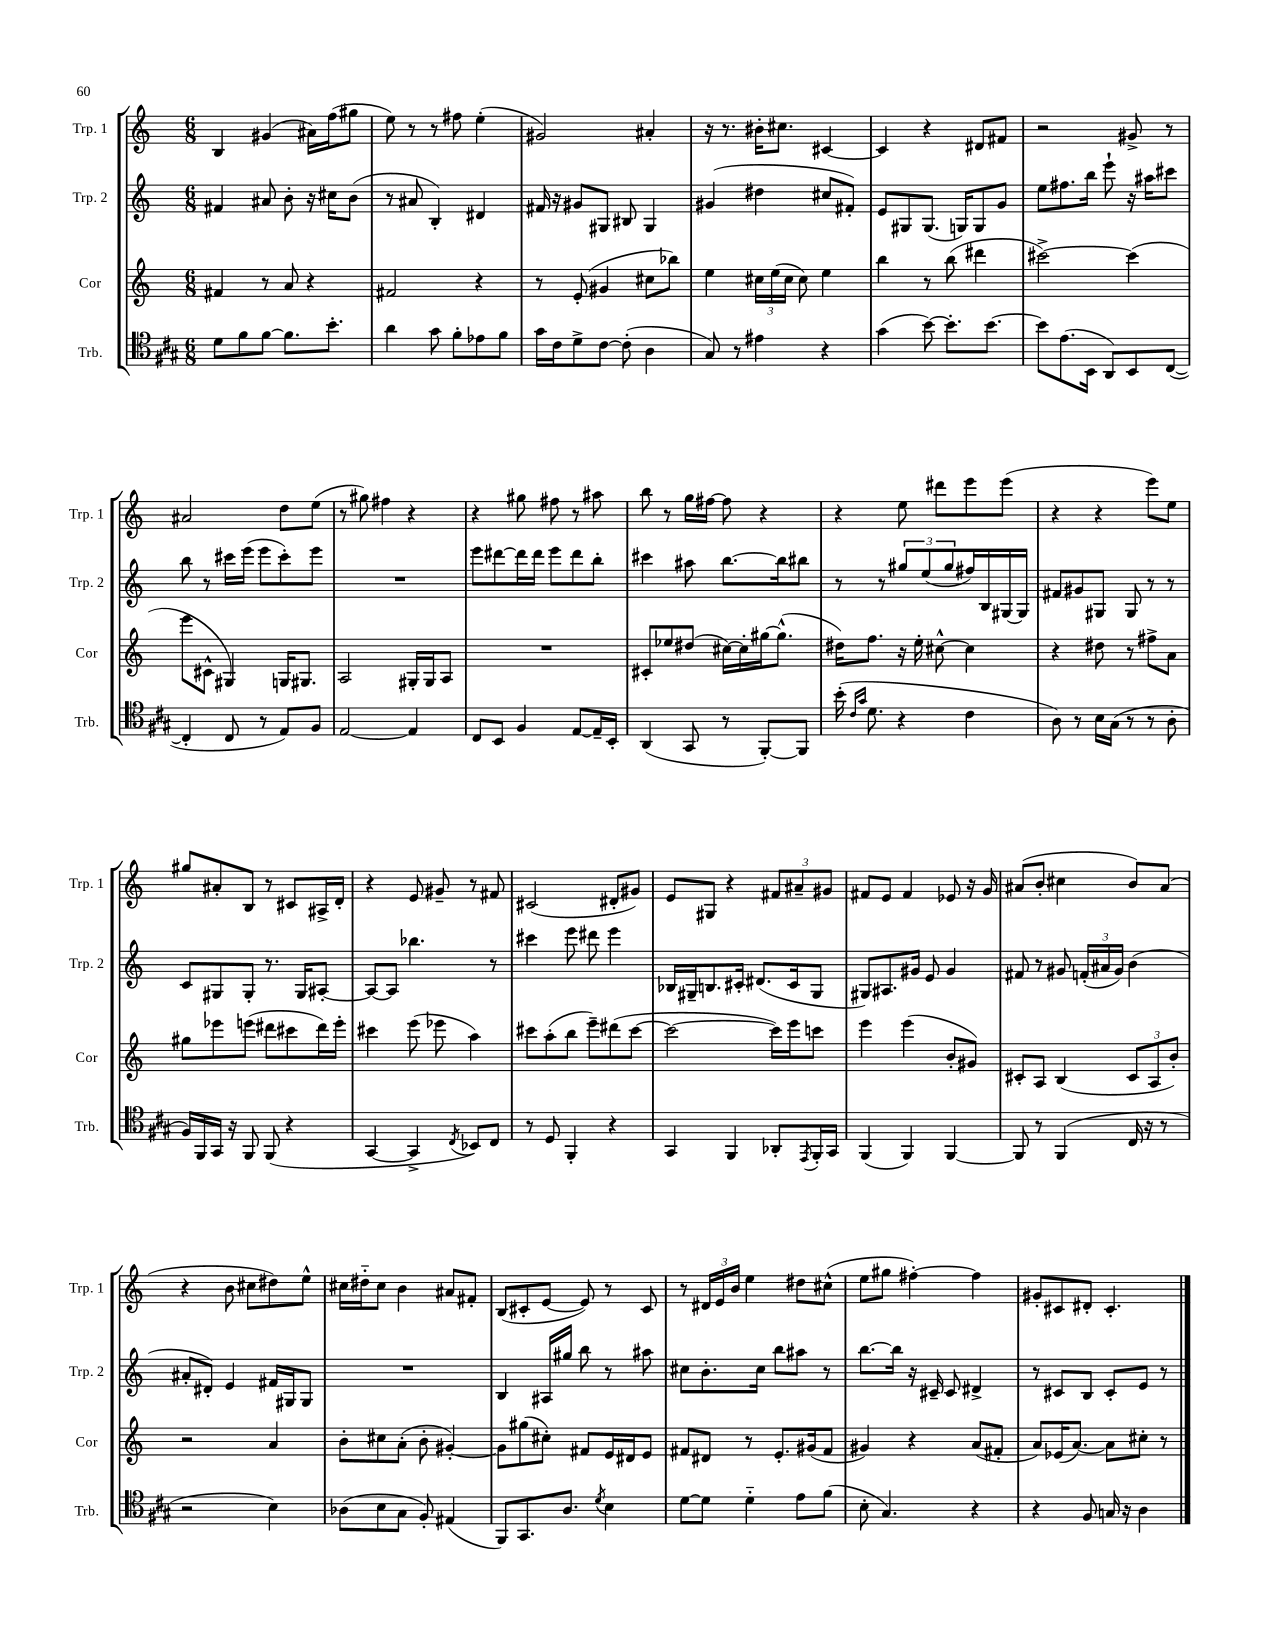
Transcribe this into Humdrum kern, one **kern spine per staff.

**kern	**kern	**kern	**kern
*staff4	*staff3	*staff2	*staff1
*clefC4	*clefG2	*clefG2	*clefG2
*k[f#c#g#]	*k[]	*k[]	*k[]
*M6/8	*M6/8	*M6/8	*M6/8
8d\L	4f#/	4f#/	4B/
8f#\	.	.	.
[8f#\J	8r	8a#/	(4g#/
8.f#\]L	8a/	8b'\	.
.	4r	16r	16a#\LL)
8.b'\J	.	16cc#\LK	(16ff\J
.	.	(8b\J	8gg#\J
=	=	=	=
4a\	2f#/	8r	8ee\)
.	.	8a#/	8r
8g#\	.	4B'/)	8r
8f#'\L	.	.	8ff#\
8e-\	4r	4d#/	(4ee'\
8f#\J	.	.	.
=	=	=	=
16g#\LL	8r	16f#/	2g#/)
16c#\J	.	16r	.
8d^\	(8e'/	8g#/L	.
[8c#\J	4g#/	8G#/J	.
(8c#'\]	.	8B#/	.
4A\	8cc#\L	4G#/	4a#'/
.	8bb-\J)	.	.
=	=	=	=
8G#/)	4ee\	(4g#/	16r
.	.	.	8.r
8r	.	.	.
4e#\	24cc#\LL	4dd#\	16b#'\LK
.	(24ee\	.	.
.	.	.	8.cc#\J
.	24cc#\JJ	.	.
.	8cc#\)	.	.
4r	4ee\	8cc#/L	[4c#/
.	.	8f#'/J)	.
=	=	=	=
(4g#\	4bb\	8e/L	4c#/]
.	.	8G#/	.
[8b\)	8r	(8.G#/J	4r
8.b'\]L	(8bb\	.	.
.	.	16G/LK)	.
.	4ddd#\	8G/	8d#/L
[8.b\J	.	.	.
.	.	8g/J	8f#/J
=	=	=	=
8b\]L	[2ccc#^\)	8ee\L	2r
(8.e\	.	8.ff#\	.
16BB\Jk	.	16bb\Jk	.
8AA/L)	.	8eee`\	.
8BB/	(4ccc#\]	16r	8g#^/
.	.	16aa#\LK	.
([8C#/J	.	8ccc#\J	8r
=	=	=	=
4C#'/]	8eee\L	8bb\	2a#/
.	8c#^^\J	8r	.
8C#/	4G#/)	16ccc#\LL	.
.	.	(16eee\JJ	.
8r	.	8eee\L	.
8E/L)	16G/LK	8ccc#'\)	8dd\L
.	8.G#/J	.	.
8F#/J	.	8eee\J	(8ee\J
=	=	=	=
[2E/	2A/	2.r	8r
.	.	.	8gg#\)
.	.	.	4ff#\
4E/]	16G#'/LL	.	4r
.	16G#/J	.	.
.	8A/J	.	.
=	=	=	=
8C#/L	2.r	8eee\L	4r
8BB/J	.	[8ddd#\	.
4F#/	.	16ddd#\]L	8gg#\
.	.	16ddd#\JJ	.
.	.	8eee\L	8ff#\
[8E/L	.	8ddd#\	8r
16E~/]L	.	8bb'\J	8aa#\
16BB'/JJ	.	.	.
=	=	=	=
(4AA/	8c#'/L	4ccc#\	8bb\
.	8ee-/	.	8r
8GG#/	(8dd#/J	8aa#\	16gg\LL
.	.	.	[16ff#\JJ
8r	[16cc#\LL)	[8.bb\L	8ff#\]
.	16cc#'\]	.	.
[8FF#'/L)	[16gg#\J	.	4r
.	(8.gg#^^\]J	16bb\]k	.
8FF#/]J	.	8bb#\J	.
=	=	=	=
(16b'\	16dd#\LK)	8r	4r
16qqc#/LL	.	.	.
16qqg#/JJ	.	.	.
8.d\	8.ff\J	.	.
.	.	8r	.
4r	16r	12gg#/L	8ee\
.	16ee'\	.	.
.	.	(12ee/	.
.	[8cc#^^\	.	8ddd#\L
.	.	12gg#/	.
4c#\	4cc#\]	16ff#/L)	8eee\
.	.	16B/	.
.	.	[16G#/	(8eee\J
.	.	16G#/]JJ	.
=	=	=	=
8A\)	4r	8f#/L	4r
8r	.	8g#/	.
16B\LL	8dd#\	8G#/J	4r
(16G#\JJ	.	.	.
8r	8r	8G#/	.
8r	8ff#^\L	8r	8eee\L)
8A'\	8a\J	8r	8ee\J
=	=	=	=
16F#/LL)	8gg#\L	8c/L	8gg#/L
16FF#/	.	.	.
16GG#/JJ	8eee-\	8G#/	8a#'/
16r	.	.	.
8FF#/	(8eee\J	8G#'/J	8B/J
(8FF#/	8ddd#\L	8.r	8r
4r	8ccc#\	.	8c#/L
.	.	16G#/LK	.
.	16ddd#\L)	[8A#'/J	16A#^/L
.	16eee'\JJ	.	16d'/JJ
=	=	=	=
[4GG#/	4ccc#\	8A#/_L	4r
.	.	8A#/]J	.
4GG#^/]	(8eee\	4.bb-\	8e/
.	8eee-\	.	8g#~/
8qC#/	.	.	.
8BB-/L)	4aa\)	.	8r
8C#/J	.	8r	8f#/
=	=	=	=
8r	8ccc#\L	4ccc#\	(2c#/
8D/	(8aa'\	.	.
4FF#'/	8bb\J	8eee\	.
.	8eee~\L)	8ddd#\	.
4r	(8ddd#\	4eee\	8d#'/L
.	[8ccc#\J	.	8g#/J)
=	=	=	=
4GG#/	2ccc#\_	16B-/LL	8e/L
.	.	16G#~/J	.
.	.	8.B/	8G#/J
4FF#/	.	.	4r
.	.	16c#'/Jk	.
.	.	(8.d#/L	.
8AA-'/L	16ccc#\]LL)	.	12f#/L
.	16eee\J	16c#/k	.
.	.	.	12a#~/
8qEE/	.	.	.
16FF#'/L	8ccc\J	8G#/J	.
.	.	.	12g#/J
16GG#/JJ	.	.	.
=	=	=	=
(4FF#/	4eee\	8G#/L)	8f#/L
.	.	8.A#/	8e/J
4FF#/)	(4eee\	.	4f#/
.	.	16g#/Jk	.
.	.	8e/	.
[4FF#/	8b'/L	4g#/	8e-/
.	8g#/J)	.	16r
.	.	.	16g/
=	=	=	=
8FF#/]	8c#'/L	8f#/	(8a#/L
8r	8A/J	8r	8b'/J
(4FF#/	(4B/	8g#/	4cc#\
.	.	(24f'/LL	.
.	.	24a#/	.
.	.	24g#/JJ)	.
16C#/	12c#/L	(4b\	8b/L)
16r	.	.	.
.	12A/	.	.
8r	.	.	(8a#/J
.	12b'/J)	.	.
=	=	=	=
2r	2r	8a#'/L	4r
.	.	8d#'/J)	.
.	.	4e/	8b\
.	.	.	8cc#\L
4B\)	4a/	16f#/LL	8dd#\)
.	.	16G#/J	.
.	.	8G#/J	8ee^^\J
=	=	=	=
(8A-\L	8b'\L	2.r	16cc#\LL
.	.	.	16dd#'~\J
8B\	8cc#\	.	8cc#\J
8G#\J	(8a'\J	.	4b\
8F#'/)	8b'\	.	.
(4E#/	[4g#'/)	.	8a#/L
.	.	.	8f#'/J
=	=	=	=
8FF#/L)	8g#\]L	4B/	(8B/L
8.GG#/	(8gg#\	.	8c#'/
.	8cc#'\J)	16A#/LL	[8e/J
8.A/J	.	16gg#/JJ	.
.	8f#/L	8bb\	8e/])
8qd/	.	.	.
4B\	16e/L	8r	8r
.	16d#/J	.	.
.	8e/J	8aa#\	8c#/
=	=	=	=
[8d\L	8f#/L	8cc#\L	8r
8d\]J	8d#/J	8.b'\	24d#/LL
.	.	.	24e/
.	.	.	24b/JJ
4d'~\	8r	.	4ee\
.	.	16cc#\Jk	.
.	8.e'/L	8bb\L	.
8e\L	.	8aa#\J	8dd#\L
.	(16g#/k	.	.
(8f#\J	8f#/J	8r	(8cc#^^\J
=	=	=	=
8B'\	4g#/)	[8.bb\L	8ee\L
4.G#/)	.	.	8gg#\J
.	.	16bb\]Jk	.
.	4r	16r	[4ff#'\)
.	.	16c#~/	.
.	.	8c#/	.
4r	(8a/L	4d#^/	4ff#\]
.	8f#'/J	.	.
=	=	=	=
4r	8a/L)	8r	8g#'/L
.	(16e-/K	8c#/L	8c#/
.	[8.a/J)	.	.
8F#/	.	8B/J	8d#'/J
16G/	8a\]L	8c#'/L	4.c#'/
16r	.	.	.
4A\	8cc#'\J	8e/J	.
.	8r	8r	.
==	==	==	==
*-	*-	*-	*-
